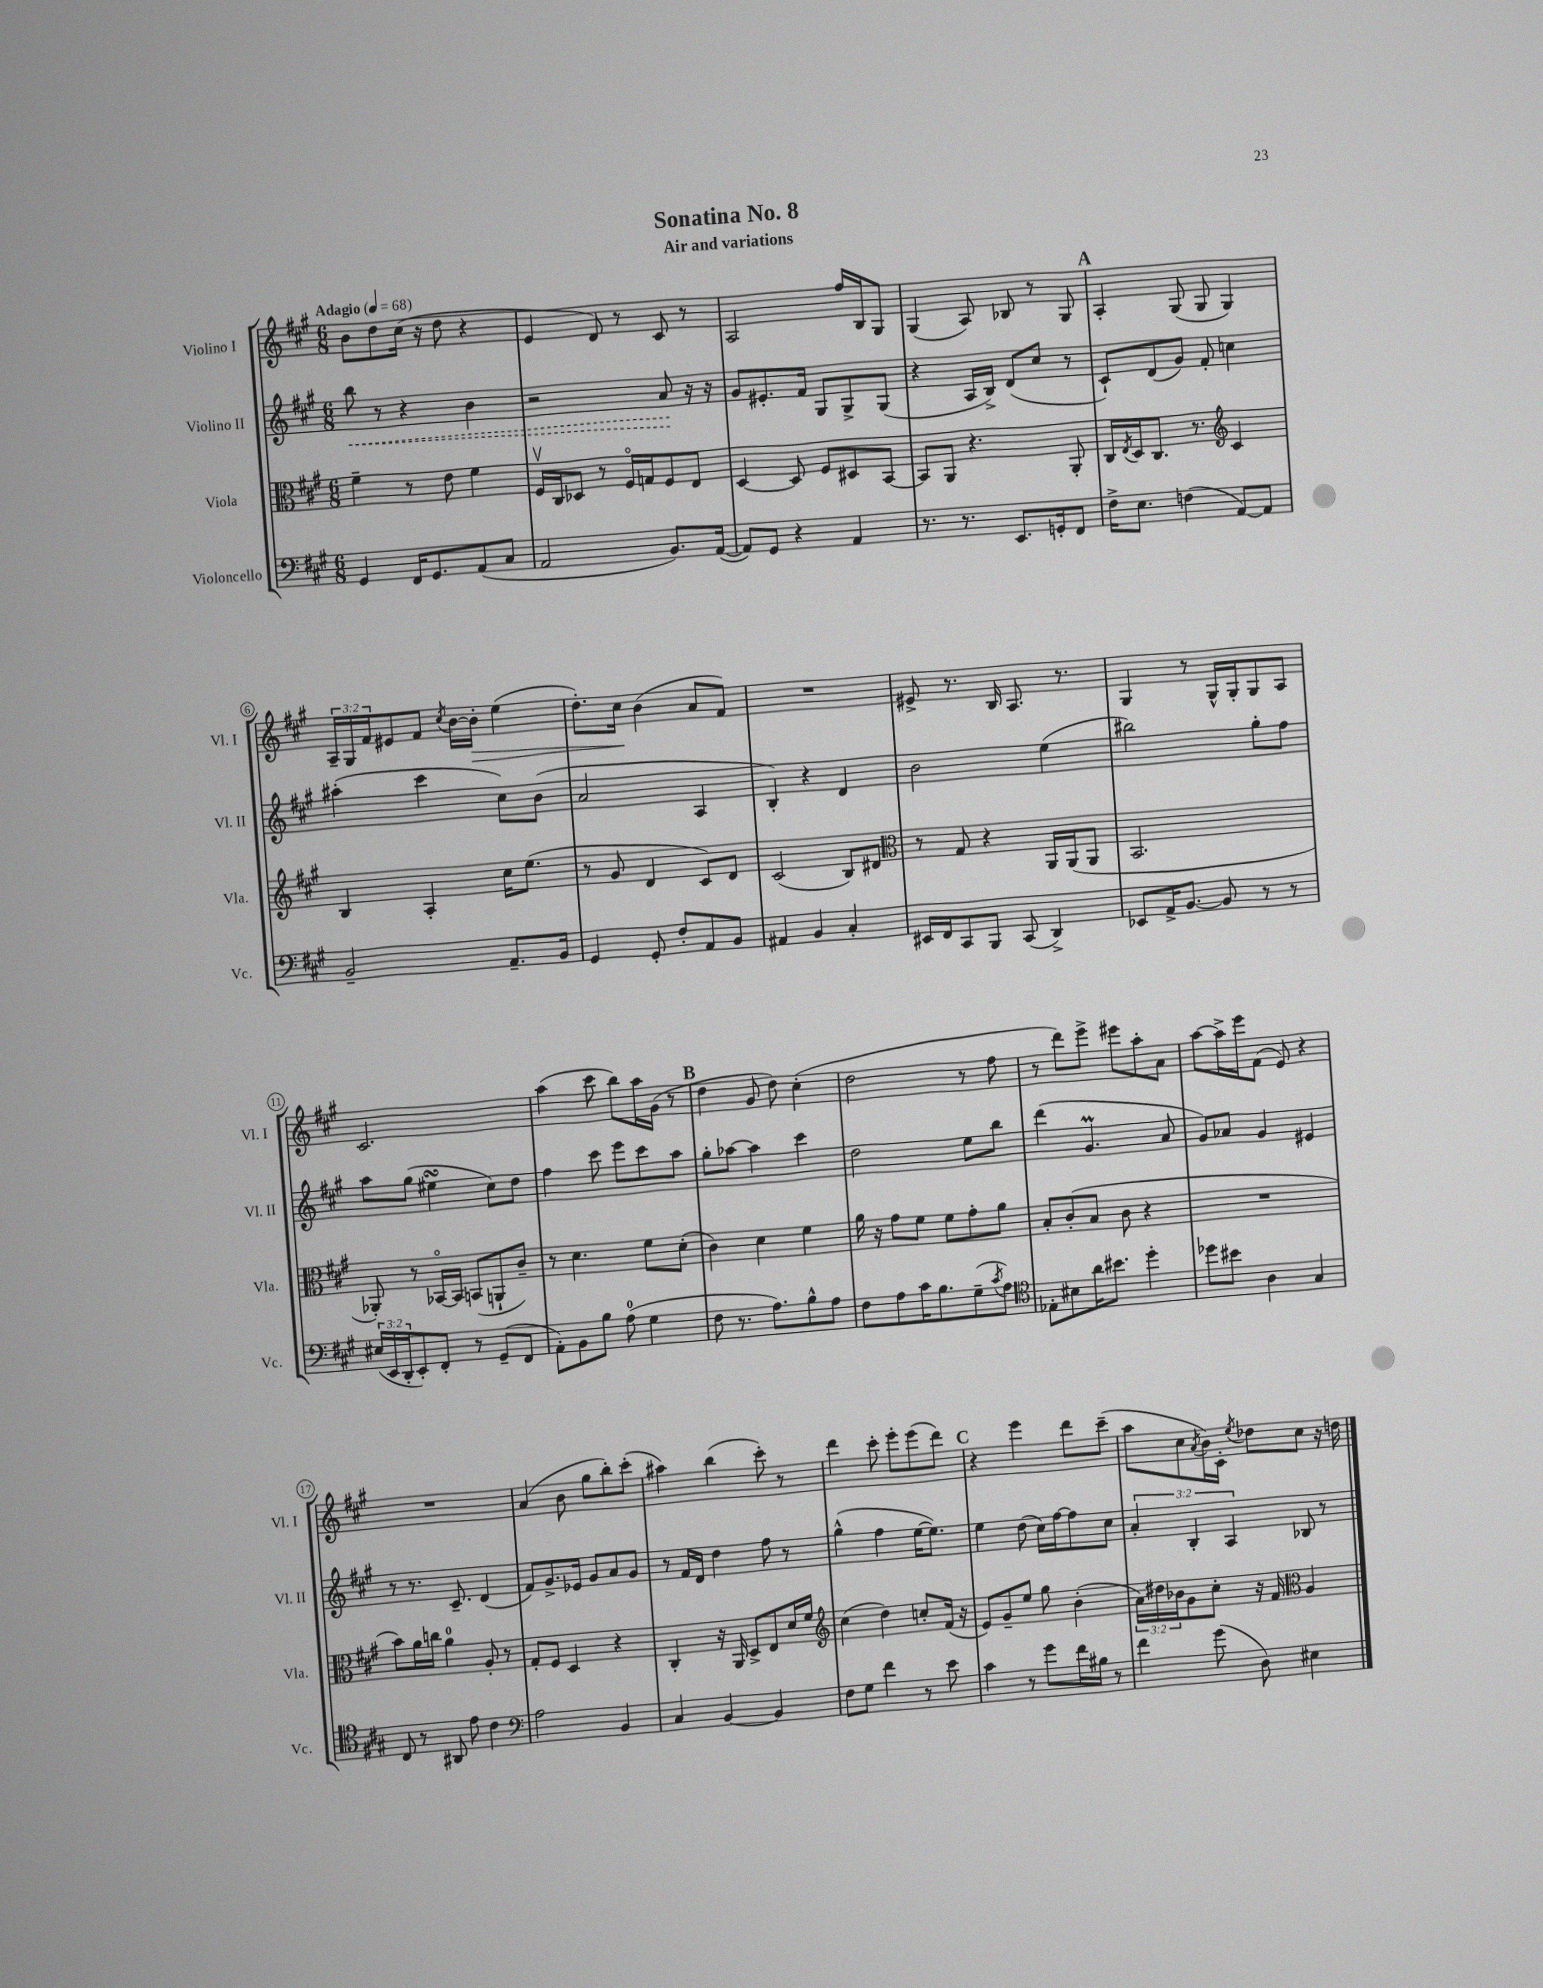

**kern	**kern	**kern	**dynam	**kern	**dynam
*part4	*part3	*part2	*part2	*part1	*part1
*staff4	*staff3	*staff2	*staff2	*staff1	*staff1
*I"Violoncello	*I"Viola	*I"Violino II	*	*I"Violino I	*
*I'Vc.	*I'Vla.	*I'Vl. II	*	*I'Vl. I	*
*clefF4	*clefC3	*clefG2	*	*clefG2	*
*k[f#c#g#]	*k[f#c#g#]	*k[f#c#g#]	*	*k[f#c#g#]	*
*M6/8	*M6/8	*M6/8	*	*M6/8	*
*MM68	*MM68	*MM68	*	*MM68	*
=1	=1	=1	=1	=1	=1
!	!	!	!	!LO:TX:a:B:t=Adagio	!
!	!	!	!LO:HP:b	!	!
4GG#/	4f#~\	8bb\	<	8b\L	.
.	.	8r	.	8dd\	.
16FF#/KL	8r	4r	.	(16cc#\Jk	.
8.GG#/	.	.	.	16r	.
.	8e\	.	.	8dd\	.
(8AA/	4f#\	4b\	.	4r	.
8C#/J	.	.	.	.	.
=2	=2	=2	=2	=2	=2
2AA/	16F#v/LL	2r	.	4e/	.
.	16C#/J	.	.	.	.
.	8D-X/J	.	.	.	.
.	8r	.	.	8d/)	.
.	16F#/LL	.	.	8r	.
.	16Gn/J	.	.	.	.
8.BB/L)	8F#/	8a/	.	8c#/	.
.	8E/J	16r	[	8r	.
([16AA/Jk	.	16r	.	.	.
=3	=3	=3	=3	=3	=3
8AA/L])	[4D/	8g#/L	.	2A/	.
8GG#/J	.	8.e#X'/	.	.	.
4r	8D/]	.	.	.	.
.	.	16f#/Jk	.	.	.
.	8F#/L	8G#/L	.	.	.
4AA/	8D#X/	8G#^/	.	16ff#/LL	.
.	.	.	.	16B/J	.
.	[8BB/J	(8G#/J	.	8G#/J	.
=4	=4	=4	=4	=4	=4
8.r	8BB/L]	4r	.	(4G#/	.
.	8AA/J	.	.	.	.
8.r	.	.	.	.	.
.	4.r	16A/LL	.	8A/)	.
.	.	16B^/JJ)	.	.	.
8.EE/L	.	(8d/L	.	8B-X/	.
.	.	8cc#/J	.	8r	.
16GGn'/k	.	.	.	.	.
8FF#/J	8AA'/	8r	.	8G#/	.
!!LO:REH:place=s1:t=A
=5	=5	=5	=5	=5	=5
16F#^\KL	16C#/LL	8c#`/L)	.	4A'/	.
.	8qE/	.	.	.	.
8.E\J	16D/J	.	.	.	.
.	8.C#/J	(8d/	.	.	.
(4Fn\	.	8g#/J)	.	(8G#/	.
.	8.r	.	.	.	.
.	.	8f#'/	.	8G#/	.
*	*clefG2	*	*	*	*
[8AA/L)	4c#/	4ccn\	.	4G#/)	.
8AA/J]	.	.	.	.	.
!!LO:LB:g=z
=6	=6	=6	=6	=6	=6
2BB~/	4B/	(4aa#X'\	.	24A~/LL	.
.	.	.	.	24G#/	.
.	.	.	.	24f#/J	.
.	.	.	.	8e#X/	.
.	4A'/	4ccc#\	.	8f#/J	.
.	.	.	.	8qcc#/	.
.	.	.	.	[16b\LL	.
!	!	!	!	!	!LO:HP:b
.	.	.	.	16b'\JJ]	>
8.AA~/L	16cc#\KL	8cc#\L)	.	(4ee\	.
.	(8.ee\J	.	.	.	.
.	.	(8b\J	.	.	.
16BB/Jk	.	.	.	.	.
=7	=7	=7	=7	=7	=7
4GG#/	8r	2a/	.	8.dd'\L)	.
.	8g#/	.	.	.	.
.	.	.	.	16cc#\Jk	.
8GG#'/	4d/	.	.	(4b\	]
8F#'/L	.	.	.	.	.
8AA/	8c#/L)	4A/	.	8a/L	.
8BB/J	8d/J	.	.	8f#/J)	.
=8	=8	=8	=8	=8	=8
4AA#X/	(2c#/	4B'/)	.	2.r	.
4BB/	.	4r	.	.	.
4C#'/	8B/L)	4d/	.	.	.
.	8d#X/J	.	.	.	.
=9	=9	=9	=9	=9	=9
*	*clefC3	*	*	*	*
16EE#X/LL	8r	2b\	.	8e#X^/	.
16FF#/J	.	.	.	.	.
8CC#/	8G#/	.	.	8.r	.
8BBB/J	4r	.	.	.	.
.	.	.	.	16B/	.
(8CC#/	.	.	.	8.A/	.
4DD^/)	16AA/LL	(4ee\	.	.	.
.	(16AA/J	.	.	8.r	.
.	8AA/J	.	.	.	.
=10	=10	=10	=10	=10	=10
8EE-X/L	2.BB/	2bb#X\)	.	4G#/	.
16AA^/K	.	.	.	.	.
[8.BB/J	.	.	.	.	.
.	.	.	.	8r	.
8BB/]	.	.	.	16G#^^/LL	.
.	.	.	.	16G#'/J	.
8r	.	8gg#'\L	.	8G#/	.
8r	.	8ff#\J	.	8A/J	.
!!LO:LB:g=z
=11	=11	=11	=11	=11	=11
(24E#X/LL	8AA-X'/)	8aa\L	.	2.c#/	.
24EE/	.	.	.	.	.
24DD'/J	.	.	.	.	.
8EE'/)	8r	(8gg#\J	.	.	.
8FF#'/J	[16BB-X/LL	4ee#XsSsS\	.	.	.
.	16BB-/JJ]	.	.	.	.
8r	(8BBn/L	.	.	.	.
(8GG#~/L	8AAn`/	8cc#\L)	.	.	.
8FF#/J	8c#~/J)	8dd\J	.	.	.
=12	=12	=12	=12	=12	=12
8AA'\L)	8r	4ff#\	.	(4aa\	.
8BB\	4.d\	.	.	.	.
8B\J	.	8ccc#\	.	8ccc#\	.
(8A\	.	8eee\L	.	8bb\L)	.
4G#\	8f#\L	8ccc#\	.	16aa\L	.
.	.	.	.	(16g#\JJ	.
.	(8d'\J	8aa\J	.	8r	.
!!LO:REH:place=s1:t=B
=13	=13	=13	=13	=13	=13
8F#\	4c#\)	8gg#'\L	.	4dd\	.
8.r	.	[8aa-X\J	.	.	.
.	4d\	4aa-\]	.	8g#/	.
8.A\L)	.	.	.	.	.
.	.	.	.	8dd\)	.
8B^^\	4f#\	4ccc#\	.	(4cc#'\	.
8A\J	.	.	.	.	.
=14	=14	=14	=14	=14	=14
8F#\L	16a\	2dd\	.	2dd\	.
.	16r	.	.	.	.
8A\	8g#\L	.	.	.	.
16c#\K	8f#\J	.	.	.	.
8.B\	.	.	.	.	.
.	8f#\L	.	.	.	.
(8G#~\	8g#'\	8ee\L	.	8r	.
8qc#/	.	.	.	.	.
8A\J)	8a\J	8bb\J	.	8ff#\	.
=15	=15	=15	=15	=15	=15
*clefC4	*	*	*	*	*
8E-X'\L	8B'/L	(4ddd\	.	8r	.
8B#X\	(8c#'/	.	.	8ddd\L)	.
16a\K	8B/J	4.g#m/	.	8eee^\J	.
8.b#X\J	.	.	.	.	.
.	8c#\	.	.	8eee#X\L	.
4dd'\	4r	.	.	8aa'\	.
.	.	8a/	.	8a\J	.
=16	=16	=16	=16	=16	=16
8dd-X\L	2.r	8g#/L)	.	[8aa\L	.
8b#X\J	.	8a-X/J	.	16aa^\L]	.
.	.	.	.	16eee\J	.
4A\	.	4g#/	.	(8f#\J	.
.	.	.	.	8e/)	.
4G#/	.	4e#X/	.	4r	.
!!LO:LB:g=z
=17	=17	=17	=17	=17	=17
8C#/	8b\L)	8r	.	2.r	.
8r	16a\L	8.r	.	.	.
.	16ccn\JJ	.	.	.	.
8AA#X/	4a\	.	.	.	.
.	.	8.c#~/	.	.	.
8e\	.	.	.	.	.
4c#\	8A'/	(4d/	.	.	.
.	8r	.	.	.	.
=18	=18	=18	=18	=18	=18
*clefF4	*	*	*	*	*
2A\	8G#'/L	8f#/L)	.	(4a/	.
.	8F#/J	8.g#^/	.	.	.
.	4D/	.	.	8b\	.
.	.	16e-X/Jk	.	.	.
.	.	8g#/L	.	8gg#\L	.
4BB/	4r	8a/	.	8bb'\)	.
.	.	8g#/J	.	(8ccc#'\J	.
=19	=19	=19	=19	=19	=19
4C#/	4C#'/	8r	.	4aa#X\)	.
.	.	16f#/LL	.	.	.
.	.	16d/JJ	.	.	.
[4BB/	16r	4dd\	.	(4bb\	.
.	16AA/	.	.	.	.
.	8D^/L	.	.	.	.
4BB/]	8E/	8ff#\	.	8ccc#'\)	.
.	16d/L	8r	.	8r	.
.	16f#/JJ	.	.	.	.
=20	=20	=20	=20	=20	=20
*	*clefG2	*	*	*	*
8F#\L	(4cc#\	(4gg#^^\	.	4ddd\	.
8G#\J	.	.	.	.	.
4f#\	4dd\)	4ff#\	.	8ccc#'\	.
.	.	.	.	8eee'\L	.
8r	8ccn'/L	[16ee\KL	.	(8eee\	.
.	.	8.ee\J])	.	.	.
8e\	(16f#/Jk	.	.	8ddd\J)	.
.	16r	.	.	.	.
!!LO:REH:place=s1:t=C
=21	=21	=21	=21	=21	=21
4c#\	8e/L)	4ee\	.	4r	.
.	8g#~/	.	.	.	.
8r	8ee/J	(8dd\	.	4eee\	.
8g#\L	8gg#\	16cc#\LL)	.	.	.
.	.	[16ff#\J	.	.	.
16f#\L	(4b'\	8ff#\]	.	8ddd\L	.
16B#X\JJ	.	.	.	.	.
8r	.	8cc#\J	.	(8ccc#~\J	.
=22	=22	=22	=22	=22	=22
4f#\	24a\LL)	6a'/	.	8aa\L	.
.	24dd#X\	.	.	.	.
.	24b-X\J	.	.	.	.
.	8g#\	.	.	8cc#\	.
.	.	6B'/	.	.	.
.	.	.	.	8qa/	.
(8g#\	8cc#'\J	.	.	16b\L)	.
.	.	.	.	16c#'\JJ	.
.	.	6A/	.	.	.
.	.	.	.	8qee/	.
8D\)	16r	.	.	8dd-X\L	.
.	16f#/	.	.	.	.
*	*clefC3	*	*	*	*
4E#X\	4A/	8B-X/	.	8cc#\J	.
.	.	8r	.	16r	.
.	.	.	.	16ddn\	.
==	==	==	==	==	==
*-	*-	*-	*-	*-	*-
